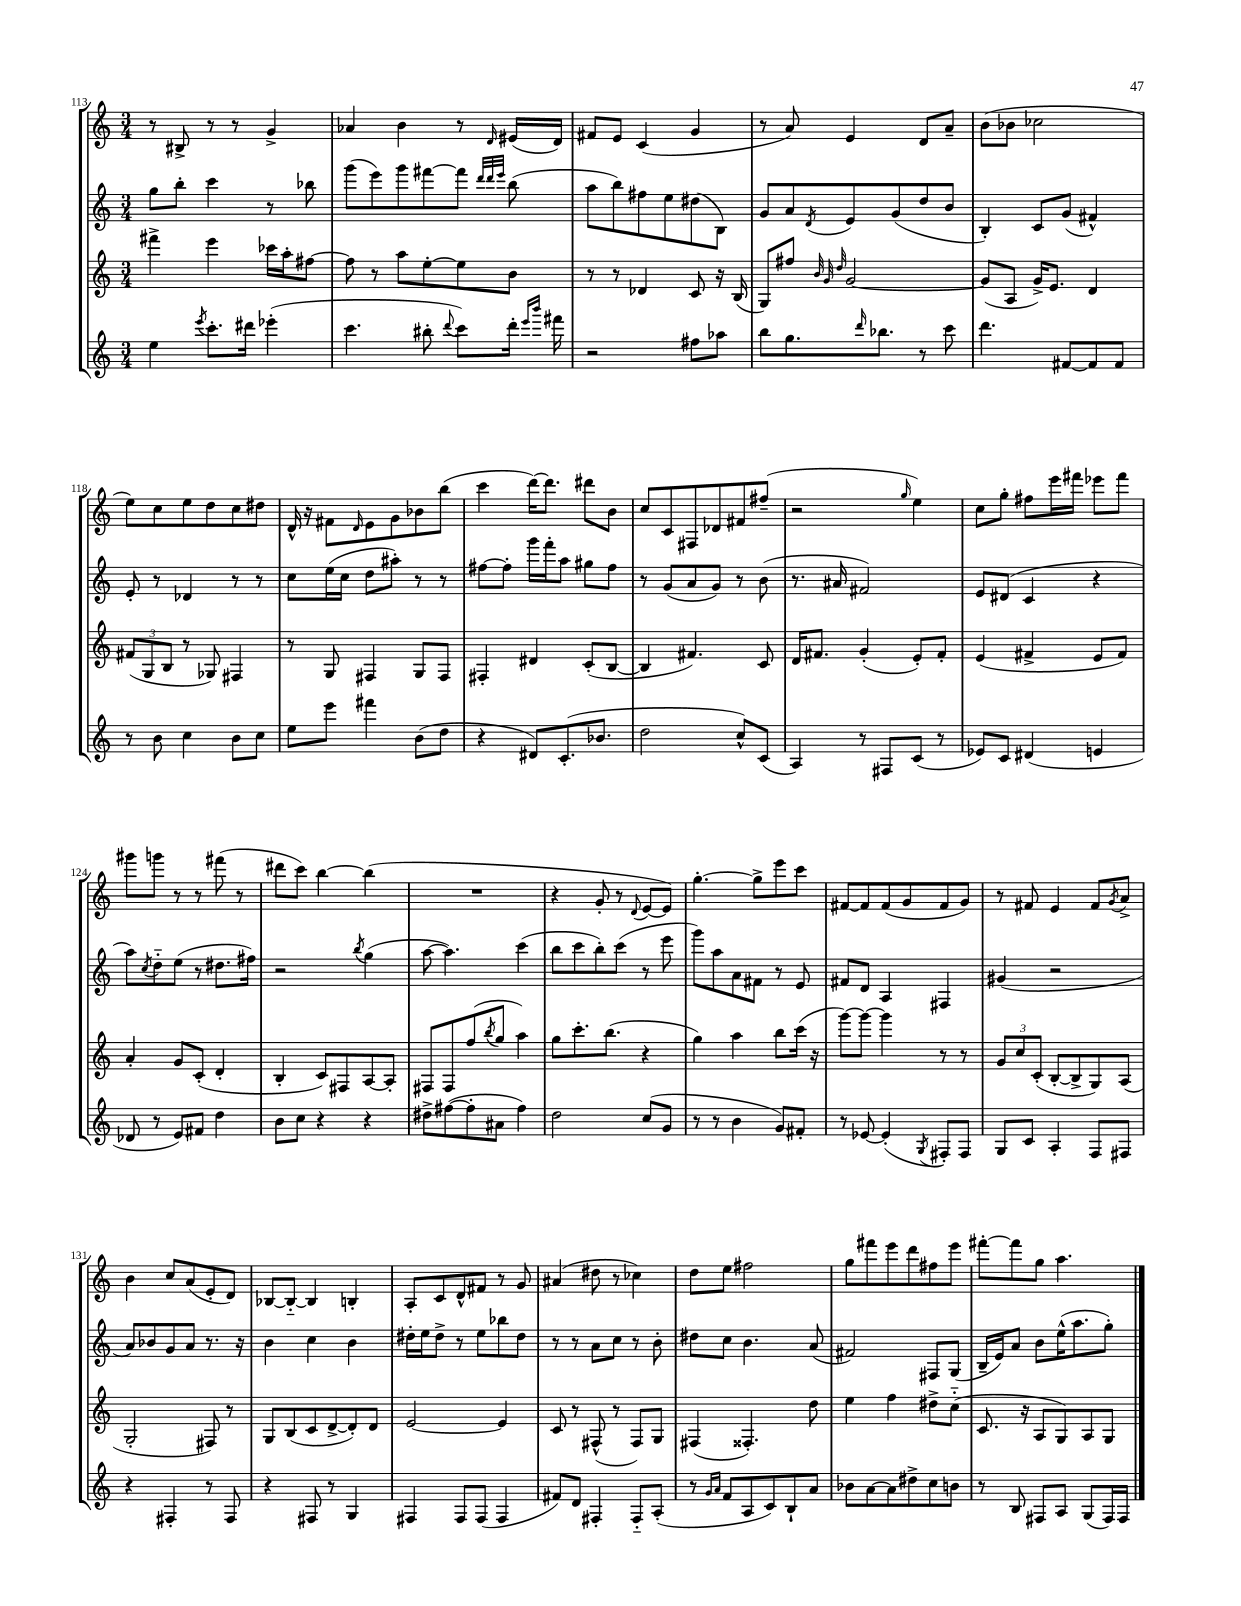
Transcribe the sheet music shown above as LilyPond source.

<<
\new StaffGroup <<
\new Staff = "s0" {
    \clef treble \key c \major \numericTimeSignature \time 3/4
    r8 bis8-> r8 r8 g'4-> |
    aes'4 b'4 r8 \grace { d'16 } eis'16( d'16) |
    fis'8 e'8 c'4( g'4 |
    r8 a'8) e'4 d'8 a'8-- |
    b'8( bes'8 ces''2 |
    e''8) c''8 e''8 d''8 c''8 dis''8 |
    d'16-^ r16 fis'8 \grace { d'16 } e'8 g'8 bes'8 b''8( |
    c'''4 d'''16~) d'''8. dis'''8 b'8 |
    c''8 c'8 fis8 des'8 fis'8 fis''8--( |
    r2 \grace { g''16 } e''4) |
    c''8 g''8-. fis''8 e'''16 fis'''16 ees'''8 fis'''8 |
    gis'''8 g'''8 r8 r8 fis'''8( r8 |
    dis'''8 c'''8) b''4~ b''4( |
    R2. |
    r4 g'8-. r8 \appoggiatura { d'8 } e'8~ e'8) |
    g''4.~-. g''8-> e'''8 c'''8 |
    fis'8~ fis'8 fis'8( g'8 fis'8 g'8) |
    r8 fis'8 e'4 fis'8 \acciaccatura { g'8 } a'8-> |
    b'4 c''8 a'8( e'8-. d'8) |
    bes8~ bes8~-_ bes4 b4-. |
    a8-. c'8 d'8-^ fis'8 r8 g'8 |
    ais'4( dis''8 r8 ces''4) |
    d''8 e''8 fis''2 |
    g''8 fis'''8 e'''8 d'''8 fis''8 e'''8 |
    fis'''8~-. fis'''8 g''8 a''4. \bar "|." |
}
\new Staff = "s1" {
    \clef treble \key c \major \numericTimeSignature \time 3/4
    g''8 b''8-. c'''4 r8 bes''8 |
    g'''8( e'''8) g'''8 fis'''8~ fis'''8 \grace { d'''32 d'''32 e'''32 } b''8( |
    a''8 b''8) fis''8 e''8 dis''8( b8) |
    g'8 a'8 \acciaccatura { d'8 } e'8 g'8( d''8 b'8 |
    b4-.) c'8 g'8( fis'4-^) |
    e'8-. r8 des'4 r8 r8 |
    c''8 e''16( c''16 d''8 ais''8-.) r8 r8 |
    fis''8~ fis''8-. g'''16 f'''16-. a''8 gis''8 fis''8 |
    r8 g'8( a'8 g'8) r8 b'8( |
    r8. ais'16 fis'2) |
    e'8 dis'8( c'4 r4 |
    a''8) \acciaccatura { c''8 } d''8-_ e''8( r8 dis''8. fis''16) |
    r2 \acciaccatura { b''8 } g''4( |
    a''8~ a''4.) c'''4( |
    b''8 c'''8 b''8-.) c'''8( r8 e'''8 |
    g'''8) a''8 a'8 fis'8 r8 e'8 |
    fis'8 d'8 a4 fis4 |
    gis'4( r2 |
    a'8) bes'8 g'8 a'8 r8. r16 |
    b'4 c''4 b'4 |
    dis''16-. e''16 dis''8-> r8 e''8 bes''8 dis''8 |
    r8 r8 a'8 c''8 r8 b'8-. |
    dis''8 c''8 b'4. a'8( |
    fis'2) fis8 g8( |
    b16-- e'16) a'8 b'8 e''16-^( a''8. g''8-.) \bar "|." |
}
\new Staff = "s2" {
    \clef treble \key c \major \numericTimeSignature \time 3/4
    fis'''4-> e'''4 ces'''16 a''16-. fis''8~ |
    fis''8 r8 a''8 e''8~-. e''8 b'8 |
    r8 r8 des'4 c'8 r16 b16( |
    g8) fis''8 \grace { b'32 g'32 d''32 } g'2~ |
    g'8( a8 g'16->) e'8. d'4 |
    \tuplet 3/2 { fis'8( g8 b8 } r8 ges8) fis4 |
    r8 g8 fis4 g8 fis8 |
    fis4-. dis'4 c'8-.( b8~ |
    b4 fis'4.) c'8 |
    d'16 fis'8. g'4-.( e'8-.) fis'8-. |
    e'4( fis'4-> e'8 fis'8) |
    a'4-. g'8 c'8-.( d'4-. |
    b4-. c'8) fis8 a8~ a8-. |
    fis8 fis8 f''8( \acciaccatura { b''8 } g''8 a''4) |
    g''8 c'''8.-. b''8.( r4 |
    g''4) a''4 b''8 c'''16( r16 |
    g'''8~) g'''8~ g'''4 r8 r8 |
    \tuplet 3/2 { g'8 c''8 c'8-.( } b8~-. b8-> g8) a8( |
    g2-. fis8) r8 |
    g8 b8( c'8 d'8~-> d'8-.) d'8 |
    e'2~ e'4 |
    c'8 r8 fis8-^( r8 fis8) g8 |
    fis4( fisis4.-.) d''8 |
    e''4 f''4 dis''8-> c''8-_( |
    c'8. r16 a8 g8) a8 g8 \bar "|." |
}
\new Staff = "s3" {
    \clef treble \key c \major \numericTimeSignature \time 3/4
    e''4 \acciaccatura { e'''8 } c'''8.-. dis'''16 ees'''4-.( |
    c'''4. bis''8-. \appoggiatura { d'''8 } c'''8) d'''16-. \grace { e'''16 b'''16 } fis'''16 |
    r2 fis''8 aes''8 |
    b''8 g''8. \grace { d'''16 } bes''8. r8 c'''8 |
    d'''4. fis'8~ fis'8 fis'8 |
    r8 b'8 c''4 b'8 c''8 |
    e''8 e'''8 fis'''4 b'8( d''8 |
    r4 dis'8) c'8.-.( bes'8. |
    d''2 c''8-^) c'8( |
    a4) r8 fis8 c'8( r8 |
    ees'8) c'8 dis'4( e'4 |
    des'8 r8 e'8) fis'8 d''4 |
    b'8 c''8 r4 r4 |
    dis''8-> fis''8~( fis''8-. ais'8 fis''4) |
    d''2 c''8( g'8 |
    r8 r8 b'4 g'8) fis'8-. |
    r8 ees'8~ ees'4-.( \acciaccatura { g8 } fis8-.) fis8 |
    g8 c'8 a4-. f8 fis8 |
    r4 fis4-. r8 fis8 |
    r4 fis8 r8 g4 |
    fis4 fis8 fis8( fis4 |
    fis'8) d'8 fis4-. fis8-_ a8-.( |
    r8 \grace { g'16 a'16 } f'8 a8 c'8) b8-! a'8 |
    bes'8 a'8~ a'8 dis''8-> c''8 b'8 |
    r8 b8 fis8 a8 g8( fis16) fis16 \bar "|." |
}
>>
>>
\layout { \context { \Score currentBarNumber = #113 } }
